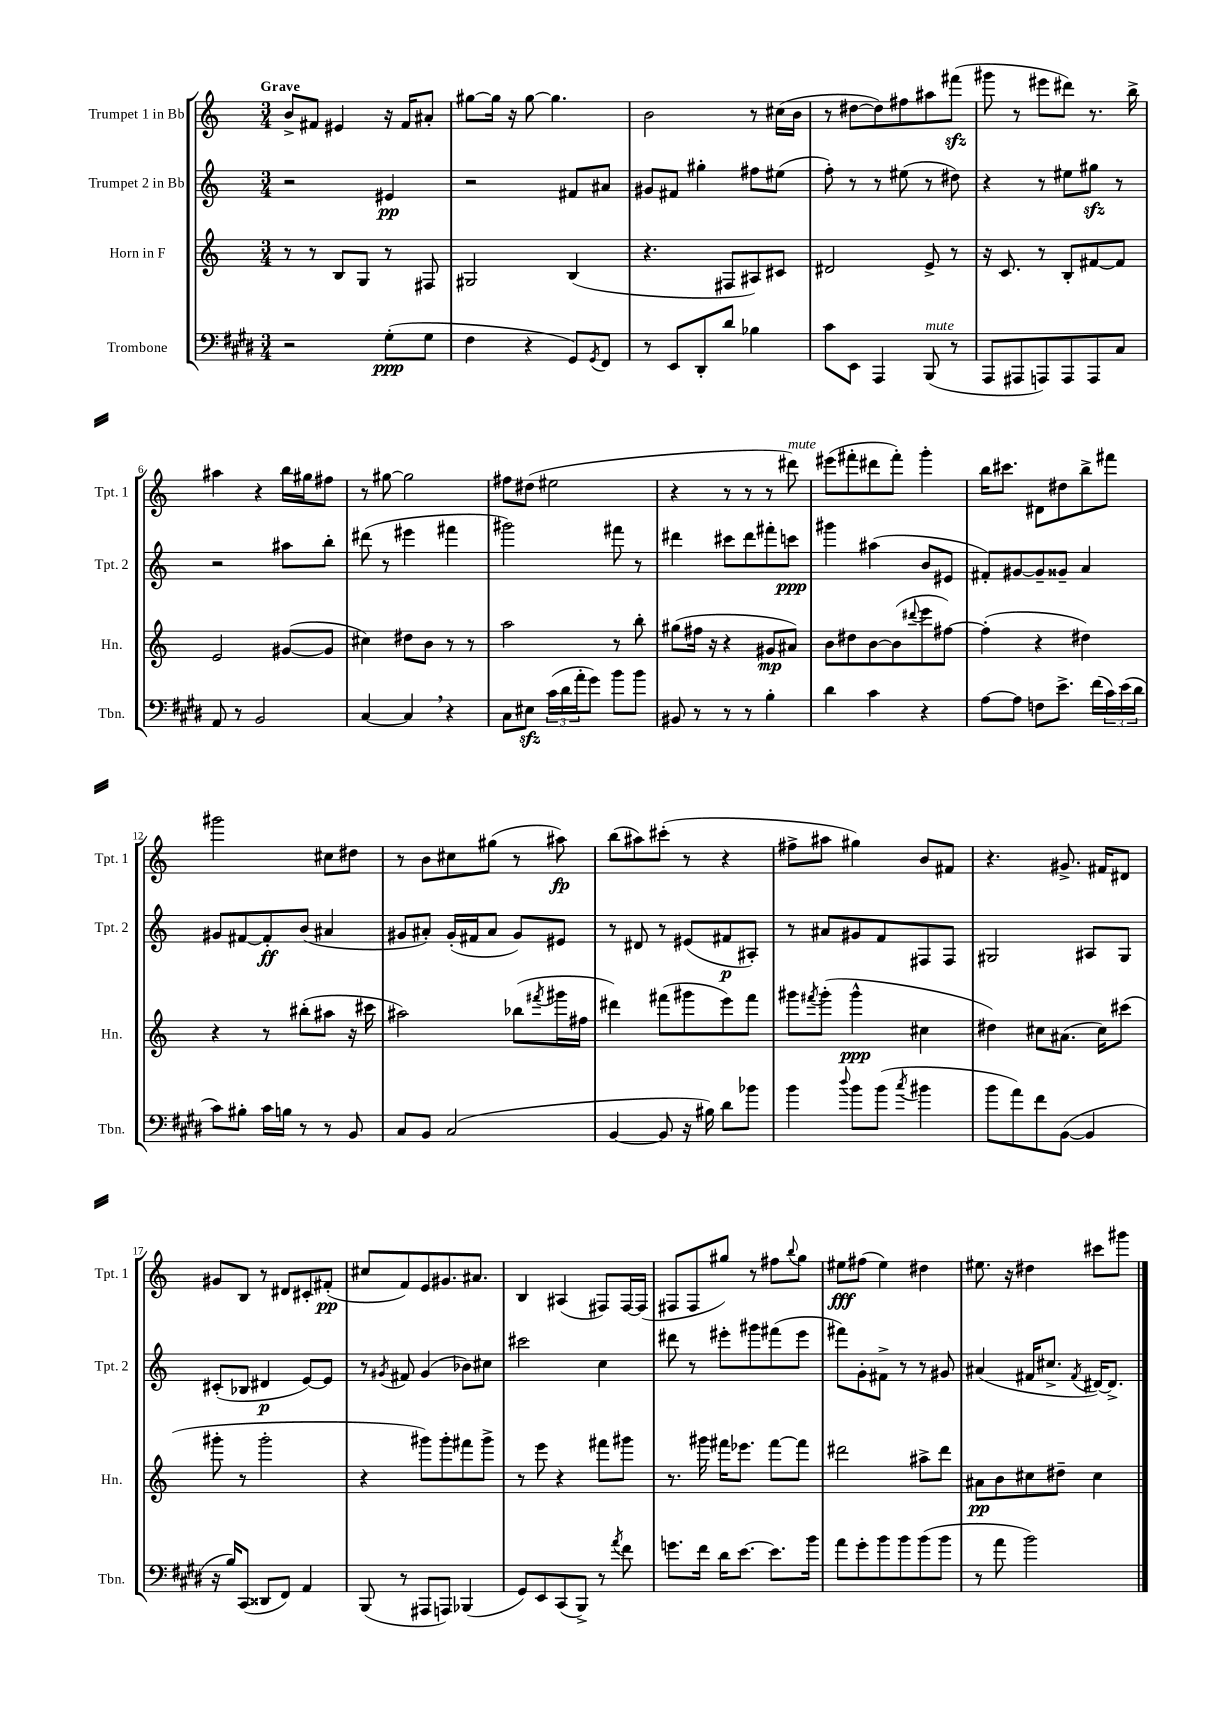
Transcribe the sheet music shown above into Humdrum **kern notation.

**kern	**dynam	**kern	**dynam	**kern	**dynam	**kern	**dynam
*part4	*part4	*part3	*part3	*part2	*part2	*part1	*part1
*staff4	*staff4	*staff3	*staff3	*staff2	*staff2	*staff1	*staff1
*I"Trombone	*	*I"Horn in F	*	*I"Trumpet 2 in Bb	*	*I"Trumpet 1 in Bb	*
*I'Tbn.	*	*I'Hn.	*	*I'Tpt. 2	*	*I'Tpt. 1	*
*clefF4	*	*clefG2	*	*clefG2	*	*clefG2	*
*k[f#c#g#d#]	*	*k[]	*	*k[]	*	*k[]	*
*M3/4	*	*M3/4	*	*M3/4	*	*M3/4	*
=1	=1	=1	=1	=1	=1	=1	=1
!	!	!	!	!	!	!LO:TX:a:B:t=Grave	!
2r	.	8r	.	2r	.	8b^/L	.
.	.	8r	.	.	.	8f#X/J	.
.	.	8B/L	.	.	.	4e#X/	.
.	.	8G/J	.	.	.	.	.
(8G#'\L	ppp	8r	.	4e#X/	pp	16r	.
.	.	.	.	.	.	16f#/KL	.
8G#\J	.	8F#X/	.	.	.	8a#X'/J	.
=2	=2	=2	=2	=2	=2	=2	=2
4F#\	.	2G#X/	.	2r	.	[8gg#X\L	.
.	.	.	.	.	.	16gg#\Jk]	.
.	.	.	.	.	.	16r	.
4r	.	.	.	.	.	[8gg#\	.
.	.	.	.	.	.	4.gg#\]	.
8GG#/L)	.	(4B/	.	8f#X/L	.	.	.
8qGG#/	.	.	.	.	.	.	.
8FF#/J	.	.	.	8a#X/J	.	.	.
=3	=3	=3	=3	=3	=3	=3	=3
8r	.	4.r	.	8g#X/L	.	2b\	.
8EE/L	.	.	.	8f#X/J	.	.	.
8DD#'/	.	.	.	4gg#X'\	.	.	.
8d#/J	.	8F#X/L	.	.	.	.	.
4B-X\	.	8A#X/)	.	8ff#X\L	.	8r	.
.	.	8c#X/J	.	(8ee#X\J	.	(16cc#X\LL	.
.	.	.	.	.	.	16b\JJ	.
=4	=4	=4	=4	=4	=4	=4	=4
8c#\L	.	2d#X/	.	8ff'\)	.	8r	.
8EE\J	.	.	.	8r	.	[8dd#X\L	.
4AAA/	.	.	.	8r	.	8dd#\])	.
.	.	.	.	(8ee#X\	.	8ff#X\	.
!LO:TX:a:i:t=mute	!	!	!	!	!	!	!
(8BBB/	.	8e^/	.	8r	.	8aa#X\	.
8r	.	8r	.	8dd#X\)	.	(8fff#Xzz\J	.
=5	=5	=5	=5	=5	=5	=5	=5
8AAA/L	.	16r	.	4r	.	8ggg#X\	.
.	.	8.c/	.	.	.	.	.
8AAA#X/	.	.	.	.	.	8r	.
8AAAn/)	.	8r	.	8r	.	8eee#X\L	.
8AAA/	.	8B'/L	.	8ee#X\L	.	8ddd#X\J)	.
8AAA/	.	[8f#X/	.	8gg#Xzz\J	.	8.r	.
8C#/J	.	8f#/J]	.	8r	.	.	.
.	.	.	.	.	.	16bb^\	.
!!LO:LB:g=z
=6	=6	=6	=6	=6	=6	=6	=6
8AA/	.	2e/	.	2r	.	4aa#X\	.
8r	.	.	.	.	.	.	.
2BB/	.	.	.	.	.	4r	.
.	.	([8g#X/L	.	8aa#X\L	.	16bb\LL	.
.	.	.	.	.	.	16gg#X\J	.
.	.	8g#/J]	.	8bb'\J	.	8ff#X\J	.
=7	=7	=7	=7	=7	=7	=7	=7
[4C#/	.	4cc#X\)	.	(8ddd#X\	.	8r	.
.	.	.	.	8r	.	[8gg#X\	.
4C#,/]	.	8dd#X\L	.	4eee#X\	.	2gg#\]	.
.	.	8b\J	.	.	.	.	.
4r	.	8r	.	4fff#X\	.	.	.
.	.	8r	.	.	.	.	.
=8	=8	=8	=8	=8	=8	=8	=8
8C#\L	.	2aa\	.	2ggg#X\)	.	8ff#X\L	.
8E#Xzz\J	.	.	.	.	.	(8dd#X\J	.
(24c#\LL	.	.	.	.	.	2ee#X\	.
24d#\	.	.	.	.	.	.	.
24a'\J	.	.	.	.	.	.	.
8g#\J)	.	.	.	.	.	.	.
8b\L	.	8r	.	8fff#X\	.	.	.
8b\J	.	8bb'\	.	8r	.	.	.
=9	=9	=9	=9	=9	=9	=9	=9
8BB#X/	.	(8gg#X\L	.	4ddd#X\	.	4r	.
8r	.	16ff#X\Jk	.	.	.	.	.
.	.	16r	.	.	.	.	.
8r	.	4r	.	8ccc#X\L	.	8r	.
8r	.	.	.	8ddd#\	.	8r	.
4B'\	.	8g#X/L	mp	8fff#X'\	.	8r	.
!	!	!	!	!	!	!LO:TX:a:i:t=mute	!
.	.	8a#X/J)	.	8cccn\J	ppp	8ddd#X\)	.
=10	=10	=10	=10	=10	=10	=10	=10
4d#\	.	8b\L	.	4ggg#X\	.	(8eee#X\L	.
.	.	8dd#X\	.	.	.	8fff#X'\	.
4c#\	.	[8b\	.	(4aa#X\	.	8ddd#X\	.
.	.	(8b\]	.	.	.	8fff#'\J)	.
.	.	8qqddd#X/	.	.	.	.	.
4r	.	8eee\	.	8b/L	.	4ggg'\	.
.	.	[8ff#X\J)	.	8e#X/J	.	.	.
=11	=11	=11	=11	=11	=11	=11	=11
[8A\L	.	(4ff#'\]	.	8f#X'/L)	.	16bb\KL	.
.	.	.	.	.	.	8.ccc#X\J	.
8A\J]	.	.	.	[8g#X/	.	.	.
8Fn\L	.	4r	.	8g#~/]	.	8d#X\L	.
8.e^\J	.	.	.	8g##X~/J	.	8dd#X\	.
.	.	4dd#X\)	.	4a/	.	8bb^\	.
(16f#\LL	.	.	.	.	.	.	.
24c#\)	.	.	.	.	.	8fff#X\J	.
(24e\	.	.	.	.	.	.	.
24d#\JJ	.	.	.	.	.	.	.
!!LO:LB:g=z
=12	=12	=12	=12	=12	=12	=12	=12
8c#\L)	.	4r	.	8g#X/L	.	2ggg#X\	.
8B#X'\J	.	.	.	[8f#X/	.	.	.
16c#\LL	.	8r	.	8f#'/]	ff	.	.
16Bn\JJ	.	.	.	.	.	.	.
8r	.	(8bb#X'\L	.	(8b/J	.	.	.
8r	.	8aa#X\J	.	4a#X/	.	8cc#X\L	.
8BB/	.	16r	.	.	.	8dd#X\J	.
.	.	16ccc#X\	.	.	.	.	.
=13	=13	=13	=13	=13	=13	=13	=13
8C#/L	.	2aa#X\)	.	8g#X/L	.	8r	.
8BB/J	.	.	.	8a#X'/J)	.	8b\L	.
(2C#/	.	.	.	(16g#'/LL	.	8cc#X\	.
.	.	.	.	16f#X/J	.	.	.
.	.	.	.	8a#/J	.	(8gg#X\J	.
.	.	(8bb-X\L	.	8g#/L)	.	8r	.
.	.	8qfff#X/	.	.	.	.	.
.	.	16ggg#X\L	.	8e#X/J	.	8aa#X\)	fp
.	.	16ff#X\JJ	.	.	.	.	.
=14	=14	=14	=14	=14	=14	=14	=14
[4BB/	.	4ddd#X\)	.	8r	.	(8bb\L	.
.	.	.	.	8d#X/	.	8aa#X\)	.
8BB/]	.	(8fff#X\L	.	8r	.	(8ccc#X'\J	.
16r	.	8ggg#X\	.	(8e#X/L	.	8r	.
16B#X\)	.	.	.	.	.	.	.
8d#\L	.	8eee\)	.	8f#X/	p	4r	.
8b-X\J	.	8fff#\J	.	8A#X'/J)	.	.	.
=15	=15	=15	=15	=15	=15	=15	=15
4b\	.	8ggg#X\L	.	8r	.	8ff#X^\L	.
.	.	8qfff#X/	.	.	.	.	.
.	.	(8ggg#'\J	.	8a#X/L	.	8aa#X\J	.
8qqdd#/	.	.	.	.	.	.	.
8b\L	.	4ggg#^^\	ppp	8g#X/	.	4gg#X\)	.
(8b\J	.	.	.	8f/	.	.	.
8qcc#/	.	.	.	.	.	.	.
4b#X\	.	4cc#X\	.	8F#X/	.	8b/L	.
.	.	.	.	8F#/J	.	8f#X/J	.
=16	=16	=16	=16	=16	=16	=16	=16
8b\L	.	4dd#X\)	.	2G#X/	.	4.r	.
8a\)	.	.	.	.	.	.	.
8f#\	.	8cc#X\L	.	.	.	.	.
([8BB\J	.	(8.a#X\J	.	.	.	8.g#X^/	.
4BB/]	.	.	.	8A#X/L	.	.	.
.	.	16cc#\KL)	.	.	.	16f#X/KL	.
.	.	(8ccc#X\J	.	8G#/J	.	8d#X/J	.
!!LO:LB:g=z
=17	=17	=17	=17	=17	=17	=17	=17
16r	.	8ggg#X'\	.	(8c#X'/L	.	8g#X/L	.
16B/KL)	.	.	.	.	.	.	.
(8CC#/J	.	8r	.	8B-X/J	.	8B/J	.
8DD##X/L	.	2ggg#'\	.	4d#X/	p	8r	.
8FF#/J)	.	.	.	.	.	8d#X/L	.
4AA/	.	.	.	[8e/L)	.	8c#X'/	.
.	.	.	.	8e/J]	.	(8f#X'/J	pp
=18	=18	=18	=18	=18	=18	=18	=18
(8BBB/	.	4r	.	8r	.	8cc#X/L	.
.	.	.	.	8qg#X/	.	.	.
8r	.	.	.	8f#X/	.	8f/)	.
8AAA#X/L	.	8ggg#X\L)	.	(4g#/	.	8e/	.
8AAAn/J)	.	8ggg#'\	.	.	.	8.g#X/	.
(4BBB-X/	.	8fff#X\	.	8b-X\L)	.	.	.
.	.	.	.	.	.	8.a#X/J	.
.	.	8ggg#^\J	.	8cc#X\J	.	.	.
=19	=19	=19	=19	=19	=19	=19	=19
8GG#/L)	.	8r	.	2ccc#X\	.	4B/	.
8EE/	.	8eee\	.	.	.	.	.
(8CC#/	.	4r	.	.	.	(4A#X/	.
8BBB^/J)	.	.	.	.	.	.	.
8r	.	8fff#X\L	.	4cc\	.	8F#X/L)	.
8qa/	.	.	.	.	.	.	.
8f#\	.	8ggg#X\J	.	.	.	[16F#/L	.
.	.	.	.	.	.	(16F#/JJ]	.
=20	=20	=20	=20	=20	=20	=20	=20
8.gn\L	.	8.r	.	8ddd#X\	.	8F#X/L	.
.	.	.	.	8r	.	8F#/	.
16f#\Jk	.	16ggg#X\	.	.	.	.	.
16d#\KL	.	16fff#X\KL	.	8eee#X'\L	.	8gg#X/J)	.
[8.e\J	.	8.eee-X\J	.	.	.	.	.
.	.	.	.	8ggg#X\	.	8r	.
8.e\L]	.	[8fff#\L	.	(8fff#X\	.	8ff#X\L	.
.	.	.	.	.	.	8qqbb/	.
.	.	8fff#\J]	.	8eee#\J	.	8gg#\J	.
16b\Jk	.	.	.	.	.	.	.
=21	=21	=21	=21	=21	=21	=21	=21
8a\L	.	2ddd#X\	.	8fff#X\L)	.	8ee#X\L	fff
8g#'\	.	.	.	8g'\	.	(8ff#X\J	.
8b\	.	.	.	8f#X^\J	.	4ee#\)	.
8b\	.	.	.	8r	.	.	.
(8b\	.	8aa#X^\L	.	8r	.	4dd#X\	.
8b\J	.	8ddd#\J	.	8g#X/	.	.	.
=22	=22	=22	=22	=22	=22	=22	=22
8r	.	8a#X\L	pp	(4a#X/	.	8.ee#X\	.
8a\	.	8b\	.	.	.	.	.
.	.	.	.	.	.	16r	.
2b\)	.	8cc#X\	.	16f#X/KL	.	4dd#X\	.
.	.	.	.	8.cc#X^/J	.	.	.
.	.	8dd#X~\J	.	.	.	.	.
.	.	.	.	8qf#/	.	.	.
.	.	4cc#\	.	[16d#X/KL)	.	8ccc#X\L	.
.	.	.	.	8.d#^/J]	.	.	.
.	.	.	.	.	.	8ggg#X\J	.
==	==	==	==	==	==	==	==
*-	*-	*-	*-	*-	*-	*-	*-
